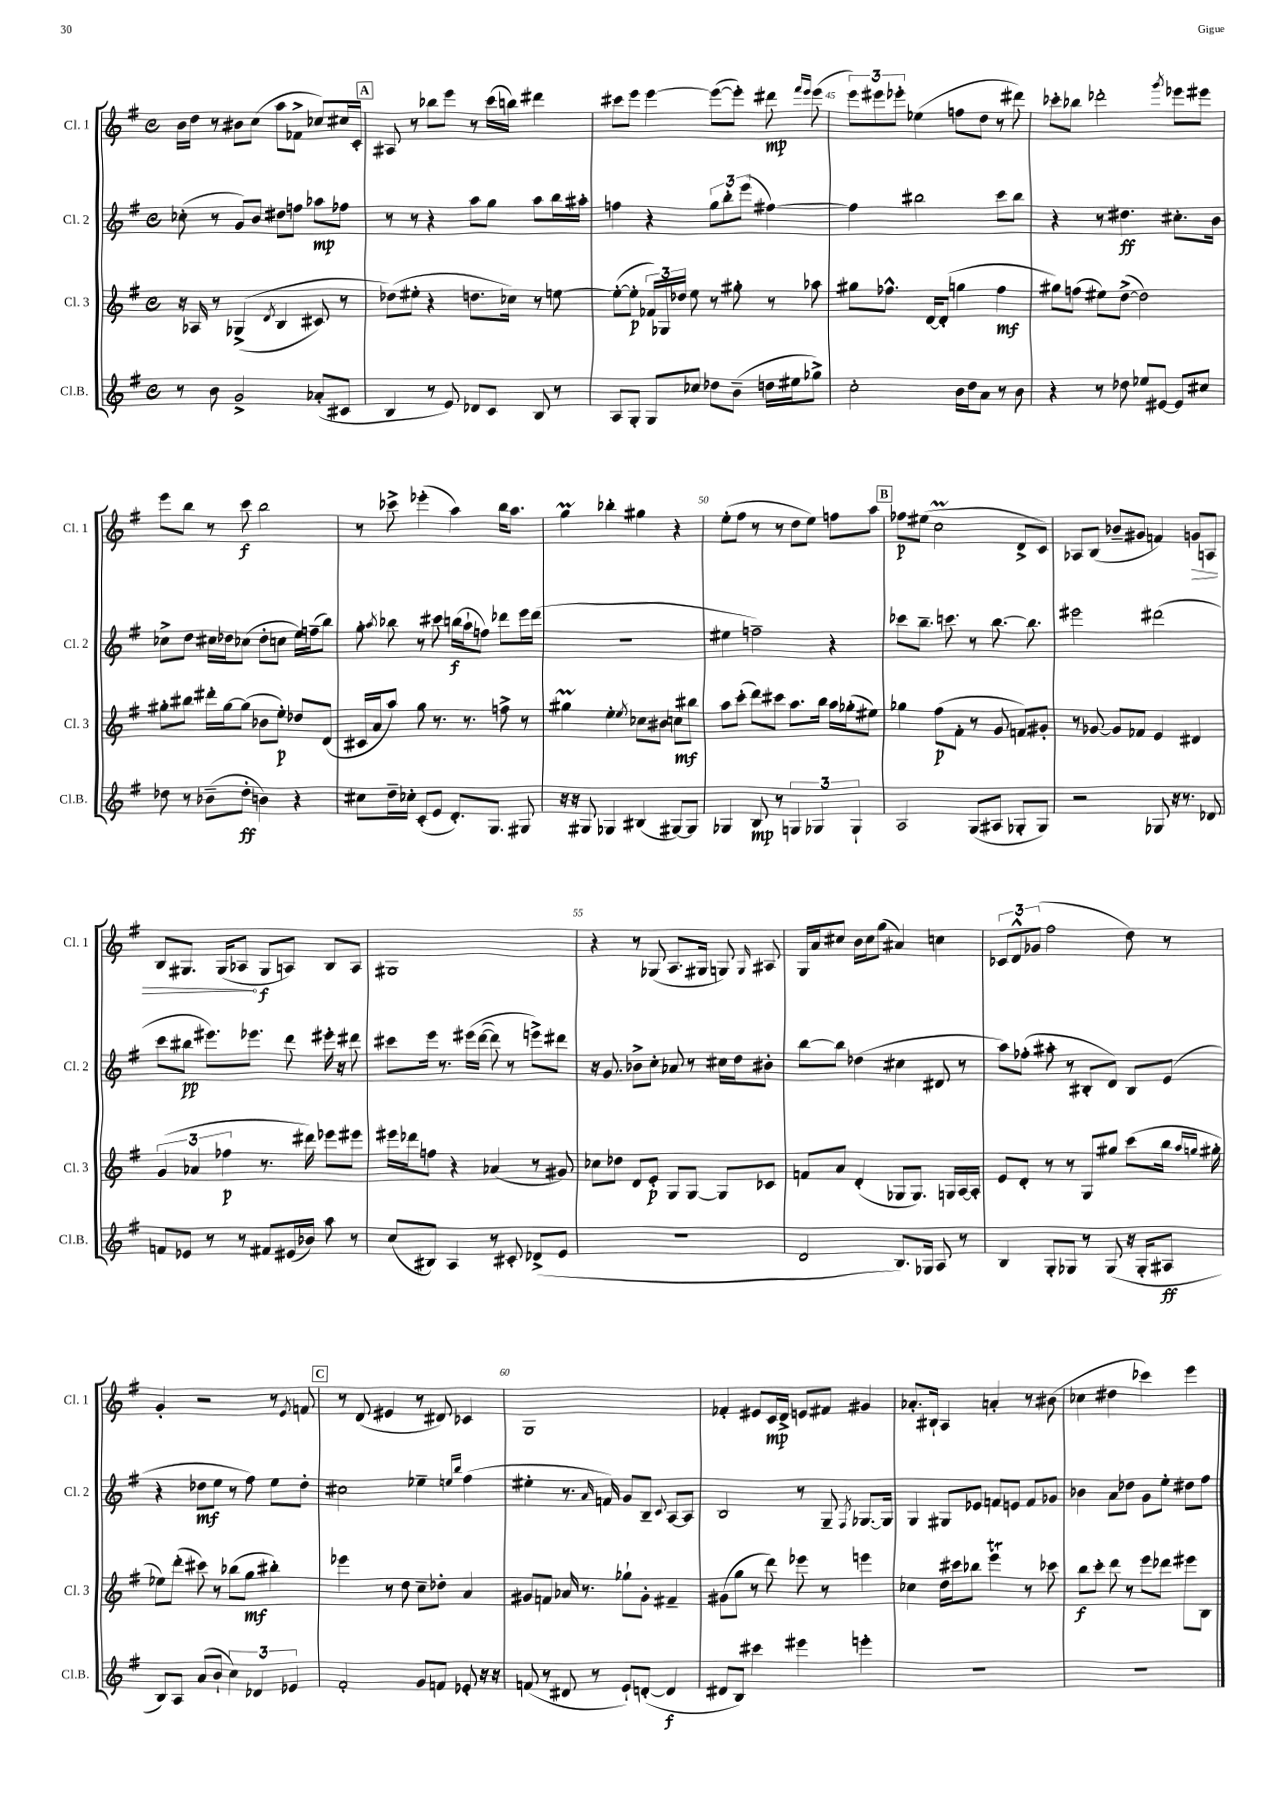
<<
\new StaffGroup <<
\new Staff = "s0" \with { instrumentName = "Cl. 1" shortInstrumentName = "Cl. 1" } {
    \clef treble \key g \major \defaultTimeSignature \time 4/4
    \autoBeamOff b'16[ d''16] r8 bis'8[ c''8]( a''8[ fes'8]-> ces''8[) cis''16 c'16]-. |
    \mark \markup { \box "A" } ais8 r8 bes''8[ e'''8] r8 c'''16[( b''16]) dis'''4 |
    cis'''8[ e'''8] e'''4~ e'''8[~( e'''8]-.) dis'''8\mp \grace { fis'''16[ e'''16] } e'''8( |
    \tuplet 3/2 { e'''8[) eis'''8 ees'''8]-. } ees''4( f''8[ d''8] r8 dis'''8) |
    ces'''8[-. bes''8] des'''2-. \acciaccatura { g'''8 } ees'''8[ eis'''8] |
    e'''8[ b''8] r8 c'''8\f b''2 |
    r8 ces'''8-> ees'''4-.( a''4) b''16[ a''8.] |
    g''4\prall bes''4-. gis''4 r4 |
    e''8[-.( fis''8] r8 r8 d''8[ e''8]) f''8[ a''8] |
    \mark \markup { \box "B" } fes''8[\p eis''8]( c''2\prall d'8[-> c'8]) |
    aes8[ b8]( bes'8[-- gis'8] f'4) \once \override Hairpin.circled-tip = ##t g'8[\> a8] |
    b8[ gis8.] gis16[( aes8]\! gis8[\f a8]) b8[ a8] |
    gis1 |
    r4 r8 ges8( a8.[ gis16] g8) \grace { g16 } ais8 |
    g16[ a'16 cis''8] b'16[ cis''16 g''8]( ais'4) c''4 |
    \tuplet 3/2 { ces'8[ d'8-^ ges'8]( } fis''2 d''8) r8 |
    g'4-. r2 r8 \acciaccatura { e'8 } f'8 |
    \mark \markup { \box "C" } r8 d'8( eis'4 r8 dis'8) ces'4 |
    g1 |
    fes'4-. eis'8[ c'16\mp d'16]-> e'8[ fis'8] gis'4 |
    aes'8.[-. bis16]-! a4 a'4-. r8 bis'8( |
    ces''4 dis''4 ces'''4) e'''4 \bar "|." |
}
\new Staff = "s1" \with { instrumentName = "Cl. 2" shortInstrumentName = "Cl. 2" } {
    \clef treble \key g \major \defaultTimeSignature \time 4/4
    \autoBeamOff ces''8-.( r8 g'8[) b'8] dis''8[ f''8] aes''8[\mp fes''8] |
    \mark \markup { \box "A" } r8 r8 r4 a''8[ g''8] a''8[ b''16 ais''16]-. |
    f''4 r4 \tuplet 3/2 { g''8[ b''8-. e'''8]( } fis''4~) |
    fis''4 bis''2 c'''8[ bis''8] |
    r4 r8 dis''4.\ff cis''8.[-. b'16] |
    ces''8[-> d''8] cis''16[ des''16 ces''8]( des''8[-. c''8] e''16[) f''16--( b''8]) |
    g''8-. \acciaccatura { a''8 } bes''8 r8 cis'''8 b''16[\f( a''16-! f''8]) des'''8[ e'''16 des'''16]( |
    R1 |
    eis''4 f''2--) r4 |
    \mark \markup { \box "B" } ces'''8[ b''8.]-- c'''8. r8 b''8.~ b''8. |
    eis'''2 dis'''2( |
    c'''8[ bis''8]\pp eis'''8.[) ees'''8.] d'''8 eis'''16-. r16 dis'''8 |
    cis'''8[ e'''16] r8. eis'''16[\( d'''16]~( d'''8) r8 e'''8[->\) dis'''8] |
    r16 g'8. bes'8[-> c''8]-. aes'8 r8 cis''16[ d''16 bis'8]-. |
    b''8[~ b''8] des''4( cis''4 dis'8 r8 |
    a''8[) fes''8]-.( ais''8-. r8 bis8[-. d'8]) bis8[ e'8]( |
    r4 des''8[\mf e''8] r8 fis''8) e''8[ des''8]-. |
    \mark \markup { \box "C" } cis''2 ees''4-- \grace { e''16[ b''16] } fis''4( |
    eis''4-. r8. \grace { a'16 } f'16) g'8[ b8]-- \appoggiatura { c'8 } a8[~ a8] |
    b2 r8 g8-- \acciaccatura { fis8 } ges8.[~ ges16] |
    g4 gis8[ ees'8] f'8[ e'8] f'8[ ges'8] |
    bes'4 a'8[ des''8] g'8[ e''8]-. dis''8[ fis''8] \bar "|." |
}
\new Staff = "s2" \with { instrumentName = "Cl. 3" shortInstrumentName = "Cl. 3" } {
    \clef treble \key g \major \defaultTimeSignature \time 4/4
    \autoBeamOff r16 aes16 r8 ges4->(\( \acciaccatura { d'8 } b4 cis'8) r8 |
    \mark \markup { \box "A" } des''8[(\) eis''8]-. r4 d''8.[ ces''16]) r8 e''8~ |
    e''8[~-.( e''8]-.\p \tuplet 3/2 { fes'16[) ges16 des''16] } e''8 r8 gis''8-. r8 aes''8 |
    gis''8[ fes''8.]-^ d'16[~ d'8]-.( g''4 fes''4\mf |
    gis''8[) f''8]( eis''8[) d''8]~->( d''2) |
    gis''8[-. bis''8] dis'''16[-. gis''16~ gis''8]( bes'8[ e''8]-.\p) des''8[ d'8]( |
    cis'16[ a'16 a''8]) g''8 r8. r8. f''8-> r8 |
    gis''4\prall e''4-. \acciaccatura { e''8 } ces''8[ bis'8] c''8[\mf bis''8] |
    a''8[ c'''8]-.( d'''8[) cis'''8] a''8.[ b''16] a''16[ ges''16-.( eis''8]) |
    \mark \markup { \box "B" } ges''4 fis''8[\p( fis'8]-. r8 g'8 f'8[) gis'8]-. |
    r8 ges'8~ ges'8[ fes'8] e'4 dis'4 |
    \tuplet 3/2 { g'4( aes'4 fes''4\p } r8. dis'''16) ees'''8[ eis'''8] |
    eis'''16[ des'''16 f''8] r4 aes'4( r8 gis'8) |
    ces''8[ des''8] d'8[ e'8]-.\p g8[ g8]~ g8[ ces'8] |
    f'8[ a'8] d'4-.( ges8[ ges8.]) g16[ a16~ a16]-. |
    e'8[ d'8]-. r8 r8 g8[ gis''8] c'''8[( b''16] \grace { a''16[ g''16] } gis''16-. |
    ees''8[) d'''8]-.( cis'''8) r8 bes''8[( g''8]\mf bis''4-.) |
    \mark \markup { \box "C" } ees'''4 r8 d''8 c''8[-- des''8]-. a'4 |
    gis'8[ f'8] aes'16 r8. ges''8[-! gis'8]-. fis'4-- |
    gis'8[( g''8] r8 d'''8) ees'''8 r8 e'''4 |
    ces''4 d''16[ cis'''16 bes''8] e'''4\trill r8 ces'''8 |
    b''8[\f c'''8]-. d'''8 r8 e'''8[ des'''8] eis'''8[ b8] \bar "|." |
}
\new Staff = "s3" \with { instrumentName = "Cl.B." shortInstrumentName = "Cl.B." } {
    \clef treble \key g \major \defaultTimeSignature \time 4/4
    \autoBeamOff r8 b'8 g'2-> aes'8[-.( cis'8] |
    \mark \markup { \box "A" } b4 r8 e'8) des'8[ c'8] b8 r8 |
    a8[ g8]-. g8[ ces''8] des''8[ b'8]--( d''16[ eis''16 ges''8]->) |
    c''2-. b'16[ d''16 a'8] r8 b'8 |
    r4 r8 des''8 ees''8[ eis'8]~ eis'8[ cis''8] |
    des''8 r8 bes'8[--( des''8]-.\ff b'4) r4 |
    cis''8[ d''16-- ces''16]-. c'8[-.( e'8] d'8.[-.) g8.] gis8 |
    r16 r16 gis8 ges4 bis4( gis8[~) gis8] |
    ges4 b8\mp r8 \tuplet 3/2 { g4 ges4 ges4-! } |
    \mark \markup { \box "B" } a2 g8[( ais8] ges8[-. ges8]) |
    r2 ges8 r16 r8. des'8 |
    f'8[ ees'8] r8 r8 fis'8[ eis'16( bes'16]) a''8 r8 |
    c''8[( bis8]) a4 r8 cis'8-. des'8[->( e'8] |
    R1 |
    d'2 b8.[) ges16] a8 r8 |
    b4 g8[-. ges8] r8 ges8( r16 ges16[-. ais8]\ff |
    b8[) a8] a'8[( b'8]-! \tuplet 3/2 { c''4) des'4 ees'4 } |
    \mark \markup { \box "C" } fis'2-. g'8[ f'8] ees'8-. r16 r16 |
    f'8( r8 dis'8 r8 e'8[-!) d'8]~-.( d'4\f |
    dis'8[ b8]) cis'''4 eis'''4 e'''4-. |
    R1 |
    R1 \bar "|." |
}
>>
>>
\layout { \context { \Score currentBarNumber = #42 \override BarNumber.break-visibility = ##(#f #t #t) barNumberVisibility = #(every-nth-bar-number-visible 5) } }
